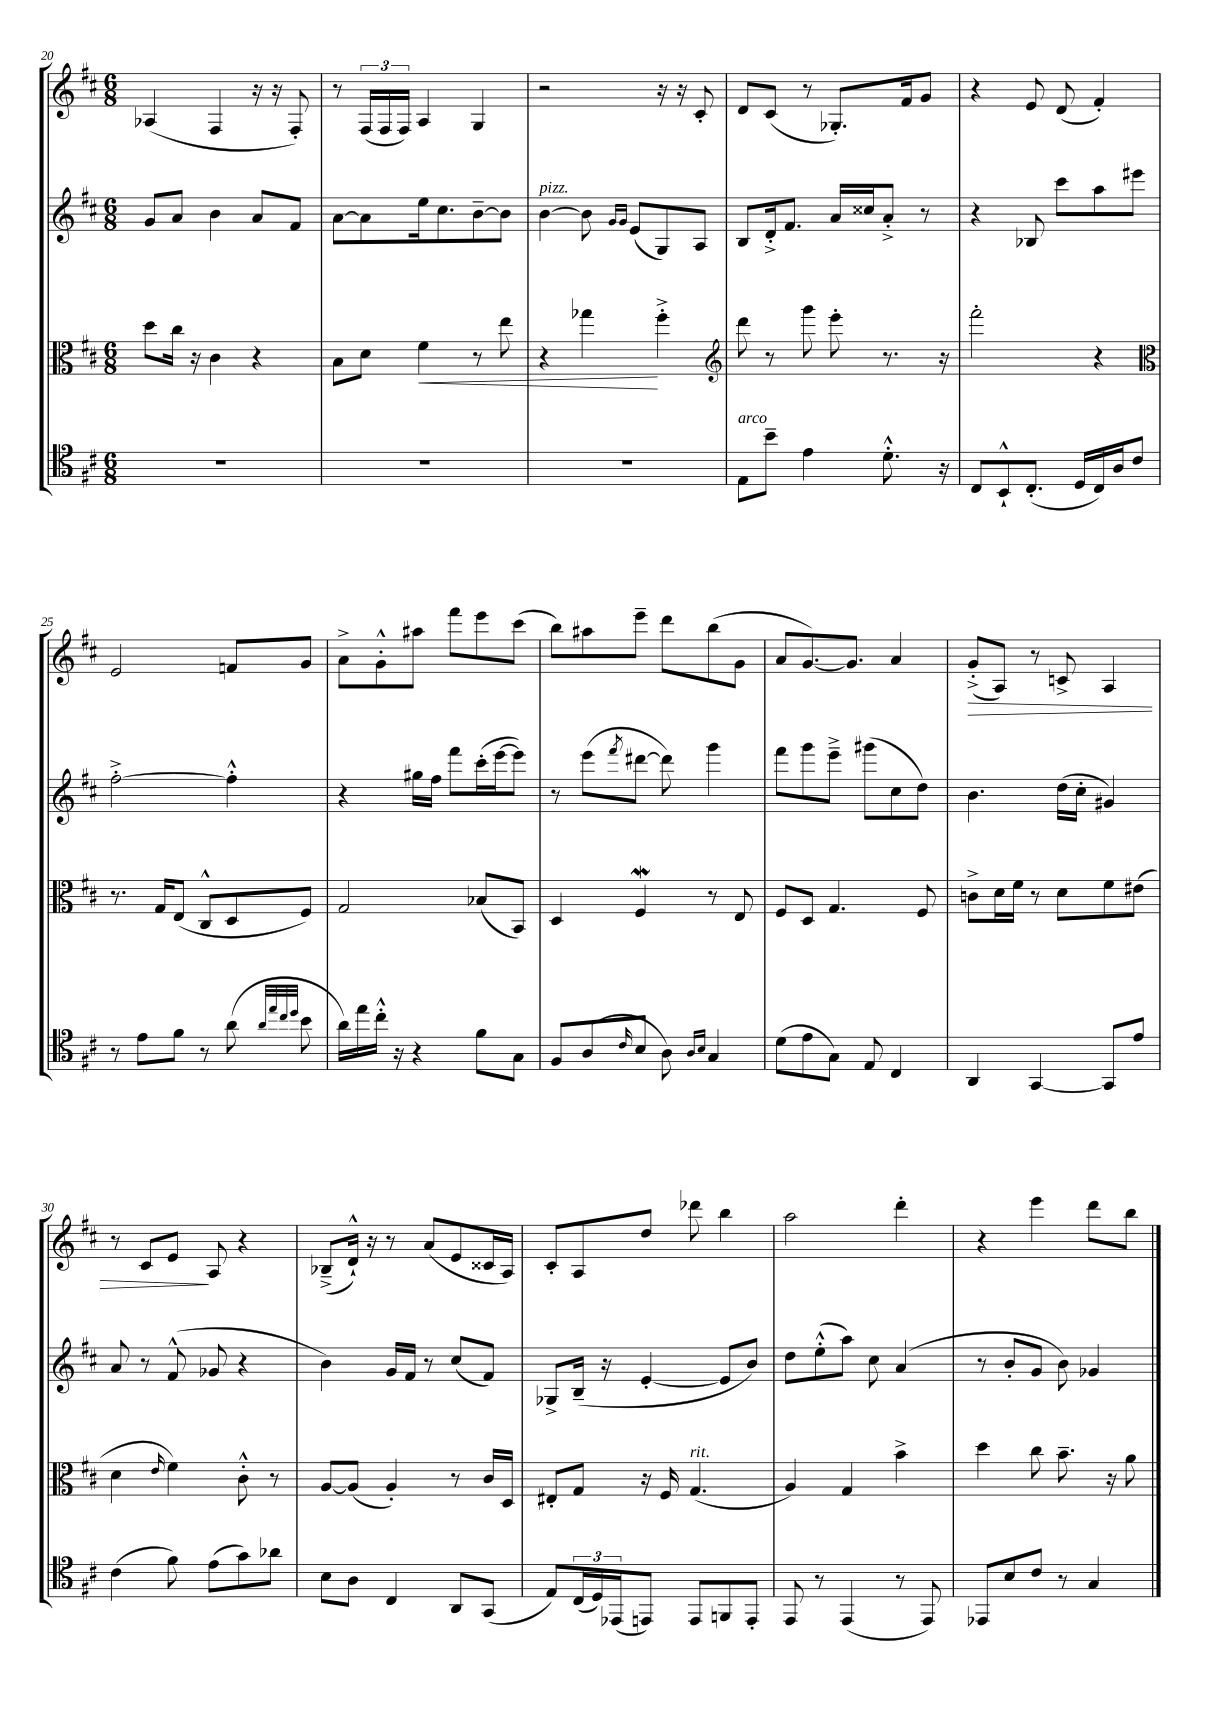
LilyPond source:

<<
\new StaffGroup <<
\new Staff = "s0" {
    \clef treble \key d \major \numericTimeSignature \time 6/8
    aes4( fis4 r16 r16 fis8-.) |
    r8 \tuplet 3/2 { fis16( fis16 fis16) } a4 g4 |
    r2 r16 r16 cis'8-. |
    d'8 cis'8( r8 ges8.-.) fis'16 g'8 |
    r4 e'8 d'8( fis'4-.) |
    e'2 f'8 g'8 |
    a'8-> g'8-.-^ ais''8 fis'''8 e'''8 cis'''8( |
    b''8) ais''8 e'''8-- d'''8 b''8( g'8 |
    a'8 g'8.~) g'8. a'4 |
    g'8-.->\>( a8) r8 c'8-> a4 |
    r8 cis'8 e'8\! a8 r4 |
    bes8--->( d'16-!-^) r16 r8 a'8( e'8 cisis'16 a16) |
    cis'8-. a8 d''8 des'''8 b''4 |
    a''2 d'''4-. |
    r4 e'''4 d'''8 b''8 \bar "|." |
}
\new Staff = "s1" {
    \clef treble \key d \major \numericTimeSignature \time 6/8
    g'8 a'8 b'4 a'8 fis'8 |
    a'8~ a'8 e''16 cis''8. b'8~-- b'8 |
    b'4~^\markup { \italic "pizz." } b'8 \grace { g'16 g'16 } e'8( g8) a8 |
    b8 d'16-.-> fis'8. a'16 cisis''16 a'8-.-> r8 |
    r4 bes8 cis'''8 a''8 eis'''8 |
    fis''2~-.-> fis''4-.-^ |
    r4 gis''16 fis''16 fis'''8 cis'''16-.( e'''16~ e'''8) |
    r8 e'''8( \acciaccatura { fis'''8 } dis'''8~ dis'''8) g'''4 |
    fis'''8 g'''8 e'''8---> gis'''8( cis''8 d''8) |
    b'4. d''16( cis''16-. gis'4) |
    a'8 r8 fis'8-^( ges'8 r4 |
    b'4) g'16 fis'16 r8 cis''8( fis'8) |
    ges8-> b16--( r16 e'4~-. e'8 b'8) |
    d''8 e''8-.-^( a''8) cis''8 a'4( |
    r8 b'8-. g'8 b'8) ges'4 \bar "|." |
}
\new Staff = "s2" {
    \clef alto \key d \major \numericTimeSignature \time 6/8
    d''8 cis''16 r16 cis'4 r4 |
    b8 d'8 fis'4\< r8 e''8 |
    r4 ges''4\! fis''4-.-> |
    \clef treble d'''8 r8 g'''8 e'''8-. r8. r16 |
    fis'''2-. r4 |
    \clef alto r8. g16 e8( cis8-^ d8 fis8) |
    g2 bes8( b,8) |
    d4 fis4\mordent r8 e8 |
    fis8 d8 g4. fis8 |
    c'8-> d'16 fis'16 r8 d'8 fis'8 eis'8( |
    d'4 \grace { e'16 } fis'4) cis'8-.-^ r8 |
    a8~ a8( a4-.) r8 cis'16 d16 |
    eis8-. g8 r16 fis16 g4.^\markup { \italic "rit." }( |
    a4) g4 b'4-> |
    d''4 cis''8 b'8.-- r16 a'8 \bar "|." |
}
\new Staff = "s3" {
    \clef tenor \key d \major \numericTimeSignature \time 6/8
    R2. |
    R2. |
    R2. |
    e8^\markup { \italic "arco" } b'8-- e'4 d'8.-.-^ r16 |
    cis8 b,8-!-^ cis8.-.( d16 cis16) a16 cis'8 |
    r8 e'8 fis'8 r8 a'8( \grace { a'32 e''32 cis''32 d''32 } b'8 |
    a'16) e''16 cis''16-.-^ r16 r4 fis'8 g8 |
    fis8 a8( \grace { cis'16 } b8 a8) \grace { a16 b16 } g4 |
    d'8( e'8 g8) e8 cis4 |
    a,4 g,4~ g,8 e'8 |
    cis'4( fis'8) e'8( g'8) aes'8 |
    b8 a8 cis4 a,8 g,8( |
    e8) \tuplet 3/2 { cis16( d16) ees,16( } e,8) e,8 f,8 e,8-. |
    e,8 r8 e,4( r8 e,8) |
    ees,8 b8 cis'8 r8 g4 \bar "|." |
}
>>
>>
\layout { \context { \Score currentBarNumber = #20 } }
